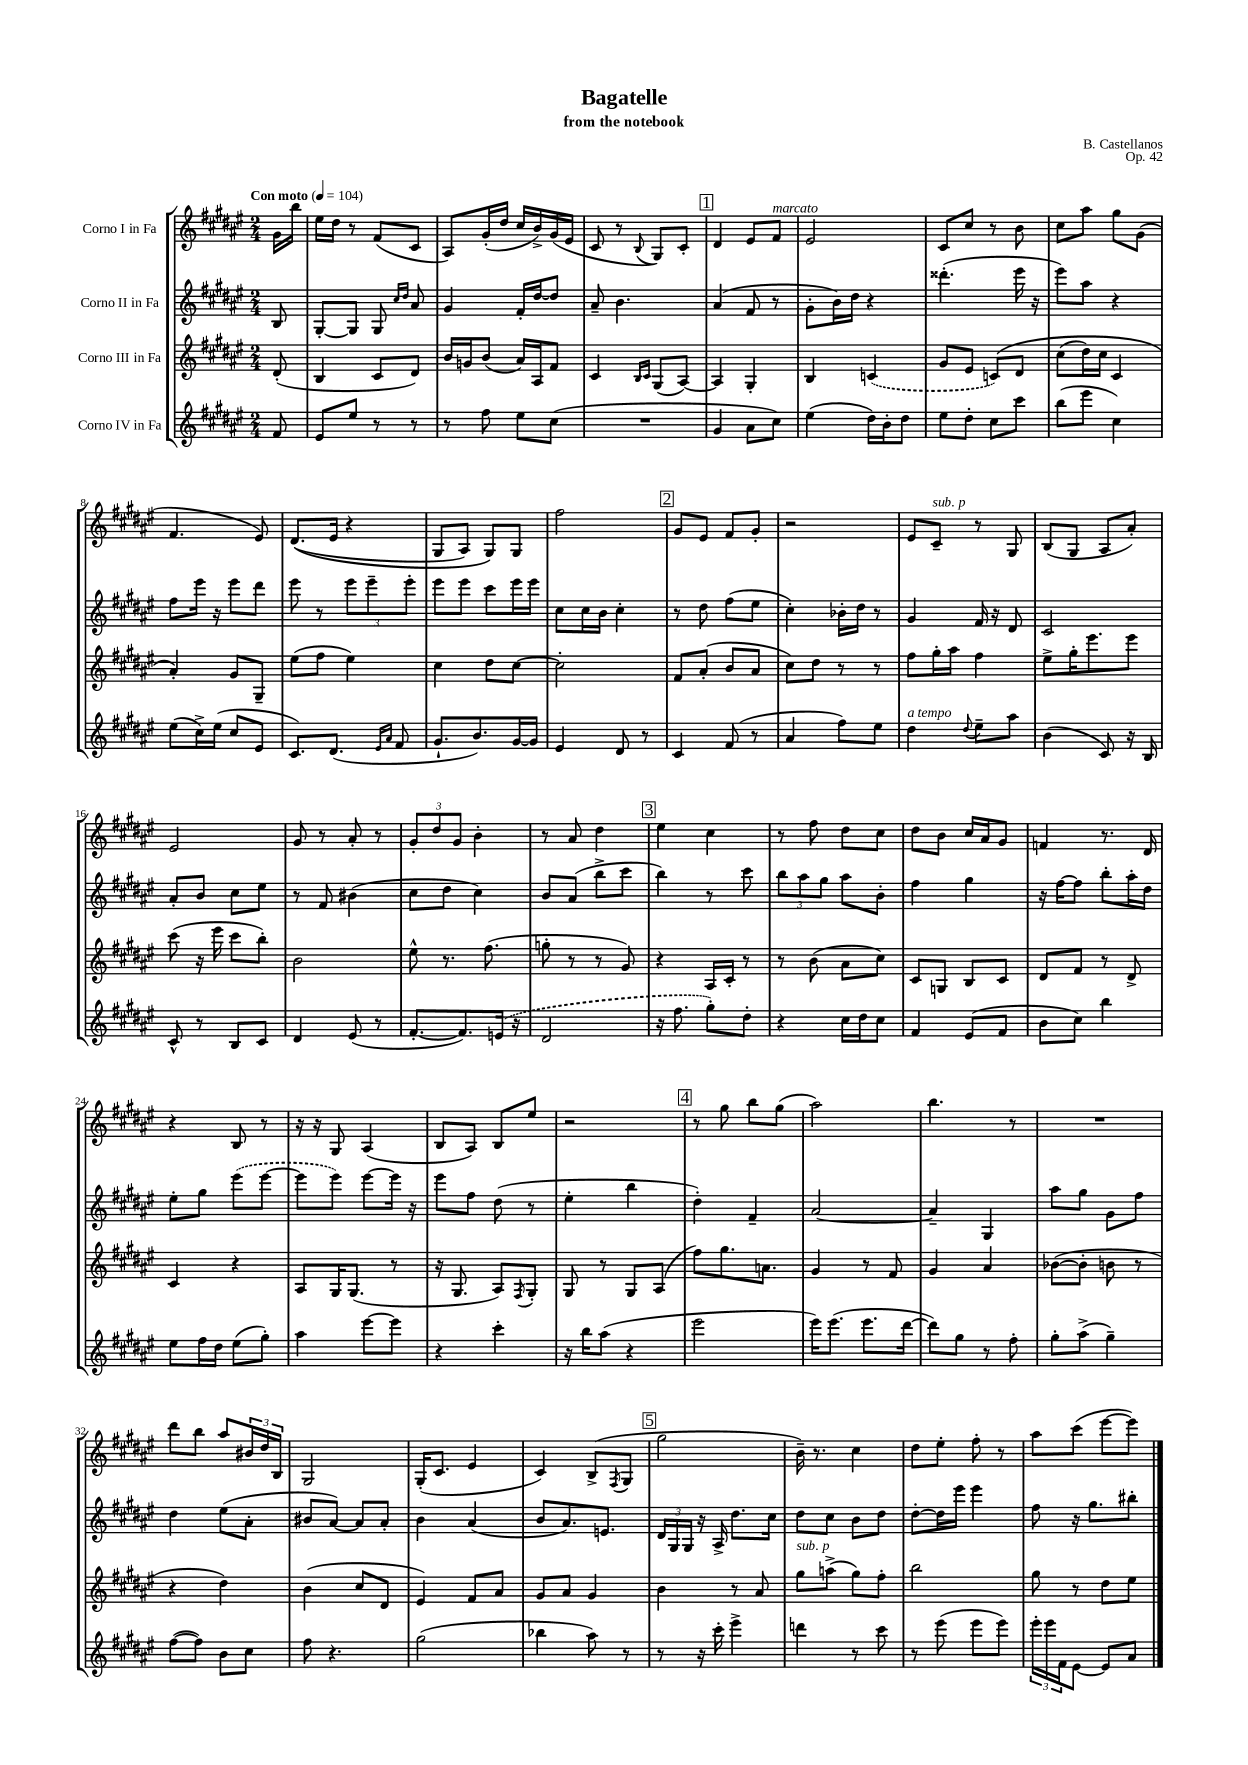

**kern	**kern	**kern	**kern
*staff4	*staff3	*staff2	*staff1
*clefG2	*clefG2	*clefG2	*clefG2
*k[f#c#g#d#a#e#]	*k[f#c#g#d#a#e#]	*k[f#c#g#d#a#e#]	*k[f#c#g#d#a#e#]
*M2/4	*M2/4	*M2/4	*M2/4
*MM104	*MM104	*MM104	*MM104
8f#/	(8d#'/	8B/	16g#\LL
.	.	.	16bb\JJ
=	=	=	=
8e#/L	4B/	[8G#'/L	16ee#\LL
.	.	.	16dd#\JJ
8ee#/J	.	8G#/]J	8r
8r	8c#/L	8G#/	(8f#/L
.	.	16qqcc#/LL	.
.	.	16qqdd#/JJ	.
8r	8d#/J)	8a#/	8c#/J
=	=	=	=
8r	16b/LL	4g#/	8A#/L)
.	16g/J	.	.
8ff#\	(8b/J	.	(16g#'/L
.	.	.	16dd#/JJ
8ee#\L	16a#/LL)	16f#'/LL	16cc#/LL
.	16A#/J	[16dd#/J	16b^/)
(8cc#\J	8f#/J	8dd#/]J	(16g#/
.	.	.	16e#/JJ
=	=	=	=
2r	4c#/	8a#~/	8c#/
.	.	4.b\	8r
.	16qqB/LL	.	.
.	16qqc#/JJ	.	8qqB/
.	(8G#/L	.	8G#/L)
.	[8A#/J)	.	8c#'/J
=	=	=	=
4g#/	4A#/]	(4a#/	4d#/
8a#\L	4G#'/	8f#/	8e#/L
8cc#\J)	.	8r	8f#/J
=	=	=	=
(4ee#\	4B/	8g#'\L	2e#/
.	.	16b\L)	.
.	.	16dd#\JJ	.
16dd#\LL)	(4c/	4r	.
16b'\J	.	.	.
8dd#\J	.	.	.
=	=	=	=
8ee#\L	8g#/L	(4.ddd##'\	8c#/L
8dd#'\J	8e#/J	.	8cc#/J
8cc#\L	&(8c/L)	.	8r
8ccc#\J	8d#/J	16eee#\	8b\
.	.	16r	.
=	=	=	=
(8bb\L	(8cc#\L	8eee#\L)	8cc#\L
8eee#\J	16dd#\L)	8aa#\J	8aa#\J
.	16cc#\JJ	.	.
4cc#\)	4c#/	4r	8gg#\L
.	.	.	(8g#\J
=	=	=	=
(8ee#\L	4a#'/&)	8ff#\L	4.f#/
16cc#^\L)	.	16eee#\Jk	.
(16ee#\JJ	.	16r	.
8cc#/L	8g#/L	8eee#\L	.
8e#/J	8G#~/J	8ddd#\J	8e#/)
=	=	=	=
8.c#/L)	(8ee#\L	8eee#\	&((8.d#/L
.	8ff#\J	8r	.
(8.d#/J	.	.	16e#/Jk
.	4ee#\)	12eee#\L	4r
.	.	12eee#~\	.
16qqe#/LL	.	.	.
16qqa#/JJ	.	.	.
8f#/	.	.	.
.	.	12eee#'\J	.
=	=	=	=
8.g#`/L	4cc#\	8eee#\L	8G#/L
.	.	8eee#\J	8A#/J)
8.b/)	.	.	.
.	8dd#\L	8ccc#\L	8G#/L&)
[16g#/L	[8cc#\J	16eee#\L	8G#/J
16g#/]JJ	.	16eee#\JJ	.
=	=	=	=
4e#/	2cc#'\]	8cc#\L	2ff#\
.	.	16cc#\L	.
.	.	16b\JJ	.
8d#/	.	4cc#'\	.
8r	.	.	.
=	=	=	=
4c#/	8f#/L	8r	8g#/L
.	(8a#'/J	8dd#\	8e#/J
(8f#/	8b/L	(8ff#\L	8f#/L
8r	8a#/J	8ee#\J	8g#'/J
=	=	=	=
4a#/	8cc#\L)	4cc#'\)	2r
.	8dd#\J	.	.
8ff#\L)	8r	16b-'\LL	.
.	.	16dd#\JJ	.
8ee#\J	8r	8r	.
=	=	=	=
4dd#\	8ff#\L	4g#/	8e#/L
.	16gg#'\L	.	8c#~/J
.	16aa#\JJ	.	.
8qqdd#/	.	.	.
8ee#~\L	4ff#\	16f#/	8r
.	.	16r	.
8aa#\J	.	8d#/	8G#/
=	=	=	=
(4b\	8ee#^\L	2c#/	(8B/L
.	16gg#'\K	.	8G#/J
.	8.eee#\	.	.
8c#/)	.	.	8A#/L
16r	8eee#\J	.	8a#'/J)
16B/	.	.	.
=	=	=	=
8c#^^/	(8ccc#\	8a#'/L	2e#/
8r	16r	8b/J	.
.	16eee#\	.	.
8B/L	8ccc#\L	8cc#\L	.
8c#/J	8bb'\J)	8ee#\J	.
=	=	=	=
4d#/	2b\	8r	8g#/
.	.	8f#/	8r
(8e#/	.	(4b#\	8a#'/
8r	.	.	8r
=	=	=	=
[8.f#'/L	8ee#^^\	8cc#\L	12g#'/L
.	.	.	12dd#/
.	8.r	8dd#\J	.
.	.	.	12g#/J
8.f#/])	.	.	.
.	.	4cc#\)	4b'\
.	(8.ff#\	.	.
(16e/Jk	.	.	.
16r	.	.	.
=	=	=	=
2d#/	8gg'\	8b/L	8r
.	8r	(8a#/J	8a#/
.	8r	8bb^\L	4dd#\
.	8g#/)	8ccc#\J	.
=	=	=	=
16r	4r	4bb\)	4ee#\
8.ff#\	.	.	.
8gg#'\L)	16A#/LL	8r	4cc#\
.	16c#'/JJ	.	.
8dd#'\J	8r	8ccc#\	.
=	=	=	=
4r	8r	12bb\L	8r
.	.	12aa#\	.
.	(8b\	.	8ff#\
.	.	12gg#\J	.
16cc#\LL	8a#\L	8aa#\L	8dd#\L
16dd#\J	.	.	.
8cc#\J	8cc#\J)	8b'\J	8cc#\J
=	=	=	=
4f#/	8c#/L	4ff#\	8dd#\L
.	8G/J	.	8b\J
(8e#/L	8B/L	4gg#\	16cc#/LL
.	.	.	16a#/J
8f#/J	8c#/J	.	8g#/J
=	=	=	=
8b\L	8d#/L	16r	4f/
.	.	[16ff#\LK	.
8cc#\J)	8f#/J	8ff#\]J	.
4bb\	8r	8bb'\L	8.r
.	8d#^/	16aa#'\L	.
.	.	16dd#\JJ	16d#/
=	=	=	=
8ee#\L	4c#/	8ee#'\L	4r
16ff#\L	.	8gg#\J	.
16dd#\JJ	.	.	.
(8ee#\L	4r	(8eee#\L	8B/
8gg#'\J)	.	[8eee#\J	8r
=	=	=	=
4aa#\	8A#/L	8eee#\]L	16r
.	.	.	16r
.	16G#/K	8eee#\J)	8G#/
.	(8.G#/J	.	.
[8eee#\L	.	[8eee#\L	(4A#/
8eee#\]J	8r	16eee#\]Jk	.
.	.	16r	.
=	=	=	=
4r	16r	8eee#\L	8B/L
.	8.G#/	.	.
.	.	8ff#\J	8A#/J)
4ccc#'\	8A#/L)	(8dd#\	8B/L
.	8qF#/	.	.
.	8G#'/J	8r	8ee#/J
=	=	=	=
16r	8G#/	4ee#'\	2r
16bb\LK	.	.	.
(8aa#\J	8r	.	.
4r	8G#/L	4bb\	.
.	(8A#/J	.	.
=	=	=	=
2eee#\	8ff#\L)	4dd#'\)	8r
.	8.gg#\	.	8gg#\
.	.	4f#~/	8bb\L
.	8.a\J	.	.
.	.	.	(8gg#\J
=	=	=	=
16eee#\LK)	4g#/	[2a#/	2aa#\)
(8.eee#\J	.	.	.
8.eee#\L	8r	.	.
.	8f#/	.	.
[16ddd#\Jk	.	.	.
=	=	=	=
8ddd#\]L)	4g#/	4a#~/]	4.bb\
8gg#\J	.	.	.
8r	4a#/	4G#/	.
8ff#'\	.	.	8r
=	=	=	=
8gg#'\L	([8b-\L	8aa#\L	2r
(8aa#^\J	8b-'\]J	8gg#\J	.
4gg#~\)	8b\	8g#\L	.
.	8r	8ff#\J	.
=	=	=	=
([8ff#\L	4r	4dd#\	8ddd#\L
8ff#\]J)	.	.	8bb\J
8b\L	4dd#\)	(8ee#\L	8aa#/L
8cc#\J	.	8a#'\J	24b#/L
.	.	.	24dd#/
.	.	.	24B/JJ
=	=	=	=
8ff#\	(4b\	8b#/L	2G#/
4.r	.	[8a#/J)	.
.	8cc#/L	8a#/]L	.
.	8d#/J	8a#'/J	.
=	=	=	=
(2gg#\	4e#/)	4b\	(16G#'/LK
.	.	.	8.c#/J
.	8f#/L	(4a#/	4e#/
.	8a#/J	.	.
=	=	=	=
4bb-\	8g#/L	8b/L	4c#/)
.	8a#/J	8.a#/)	.
8aa#\)	4g#/	.	(8B^/L
.	.	8.e/J	.
.	.	.	8qF#/
8r	.	.	8G#/J
=	=	=	=
8r	4b\	24d#/LL	2gg#\
.	.	24G#/	.
.	.	24G#/JJ	.
16r	.	16r	.
16ccc#'\	.	16A#^/	.
4eee#^\	8r	8.dd#\L	.
.	8a#/	.	.
.	.	16cc#\Jk	.
=	=	=	=
4ddd\	8gg#\L	8dd#\L	16b~\)
.	.	.	8.r
.	(8aa^\J	8cc#\J	.
8r	8gg#\L)	8b\L	4cc#\
8ccc#\	8ff#'\J	8dd#\J	.
=	=	=	=
8r	2bb\	[8dd#'\L	8dd#\L
(8eee#\	.	16dd#\]L	8ee#'\J
.	.	16eee#\JJ	.
8eee#\L	.	4eee#\	8ff#'\
8eee#\J)	.	.	8r
=	=	=	=
24eee#'\LL	8gg#\	8ff#\	8aa#\L
24eee#\	.	.	.
24f#\J	.	.	.
[8e#\J	8r	16r	(8ccc#\J
.	.	8.gg#\L	.
8e#/]L	8dd#\L	.	[8eee#\L
8a#/J	8ee#\J	8bb#'\J	8eee#\]J)
==	==	==	==
*-	*-	*-	*-
